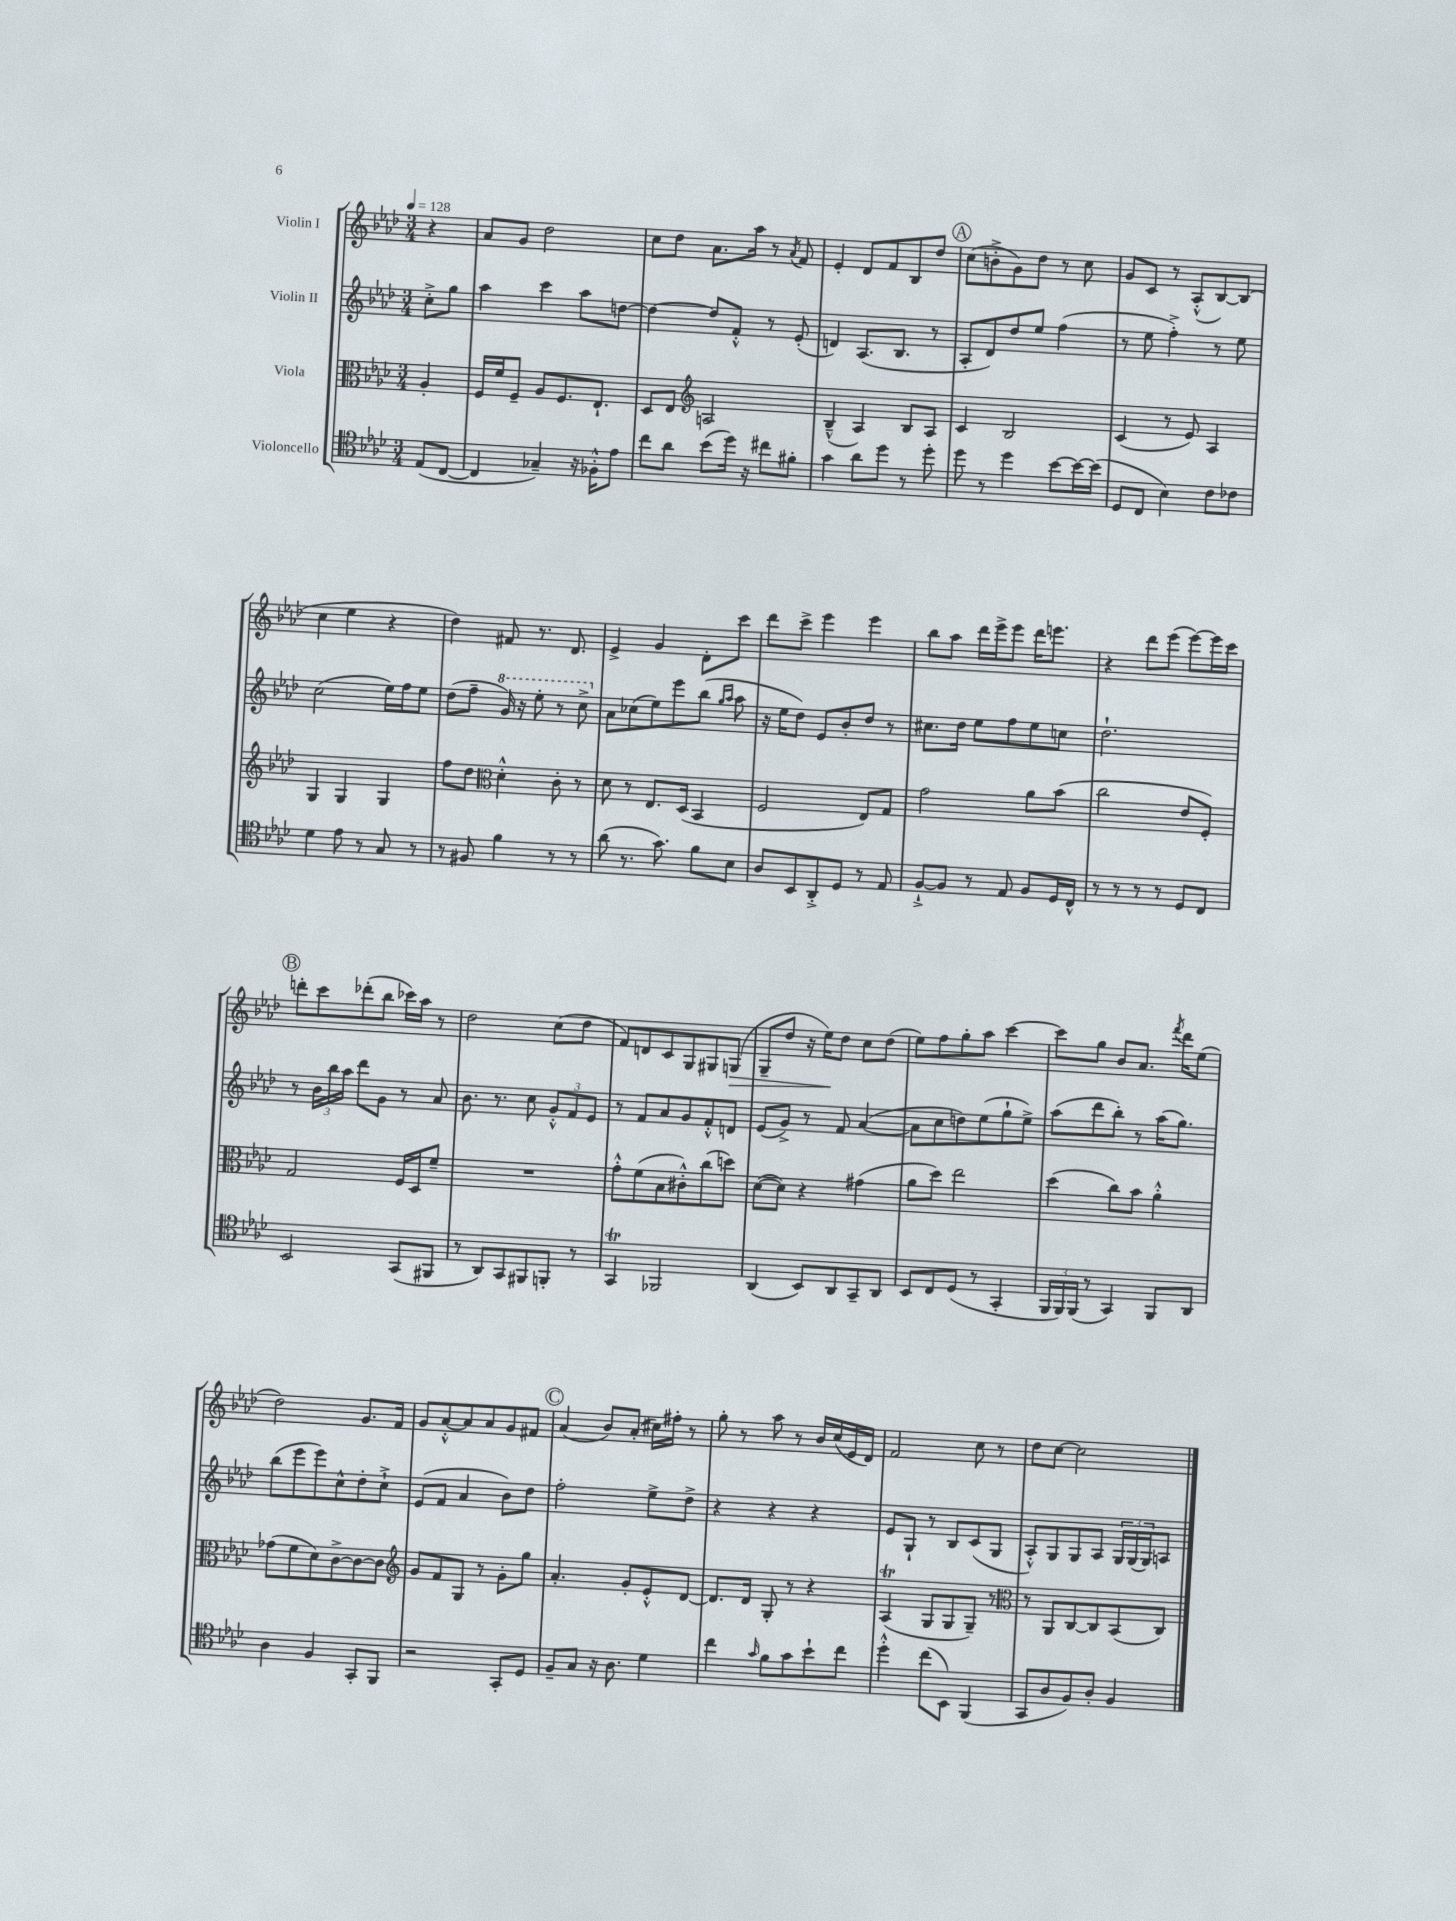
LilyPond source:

<<
\new StaffGroup <<
\new Staff = "s0" \with { instrumentName = "Violin I" } {
    \clef treble \key aes \major \numericTimeSignature \time 3/4 \partial 4 \tempo 4 = 128
    r4 |
    aes'8 g'8 des''2 |
    c''8 des''8 aes'8. aes''16 r8 \acciaccatura { aes'8 } f'8 |
    ees'4-. des'8 f'8 bes8 des''8 |
    \mark \markup { \circle "A" } c''8( b'8-.-> g'8) des''8 r8 c''8 |
    g'8 c'8 r8 aes8-.-^( bes8~) bes8( |
    c''4 ees''4 r4 |
    des''4) fis'8 r8. des'8. |
    ees'4-> g'4 des'8-. c'''8 |
    des'''8 c'''8-> ees'''4 ees'''4 |
    bes''8 aes''8 des'''16 ees'''16-> ees'''8 des'''16 e'''8. |
    r4 des'''8 ees'''8( ees'''8~) ees'''16 c'''16 |
    \mark \markup { \circle "B" } d'''8-. c'''8 des'''8-.( bes''8 ces'''16) aes''16 r8 |
    des''2 c''8( des''8 |
    f'8) d'8 c'8 g8 gis8 g8\>( |
    g8-- des''8 r16 ees''16\!) des''8 c''8 des''8( |
    ees''8) f''8 g''8-. aes''8 c'''4~ |
    c'''8 g''8 bes'8 aes'8. \acciaccatura { f'''8 } des'''16 ees''8( |
    des''2) g'8. f'16 |
    g'8 aes'8~-.-^ aes'8 aes'8 g'8 fis'8 |
    \mark \markup { \circle "C" } aes'4( bes'8) aes'8-.( cis''16) fis''16-. r8 |
    g''8-. r8 aes''8 r8 bes'16 c''16( ees'16 des'16) |
    f'2 c''8 r8 |
    des''8 c''8~ c''2 \bar "|." |
}
\new Staff = "s1" \with { instrumentName = "Violin II" } {
    \clef treble \key aes \major \numericTimeSignature \time 3/4 \partial 4
    c''8-.-> g''8 |
    aes''4 c'''4 aes''8 d''8~ |
    d''4~ d''8 f'8-.-^ r8 ees'8-.( |
    d'4) aes8.( bes8. r8 |
    \mark \markup { \circle "A" } aes8-. des'8) des''8 ees''8 f''4( |
    r8 ees''8 f''4-.->) r8 ees''8 |
    c''2( ees''16) f''16 ees''8 |
    des''8( f''8-- \ottava #1 g''16) r16 ees'''8-. r8 c'''8-> \ottava #0 |
    aes'8 ces''8( ees''8) ees'''8 bes''8( \grace { g''16 aes''16 } aes''8 |
    r16 ees''16 des''8) ees'8 bes'8-. des''8 r8 |
    cis''8. des''16 ees''8 f''8 ees''8 c''8 |
    des''2.-! |
    \mark \markup { \circle "B" } r8 \tuplet 3/2 { bes'16 bes''16 aes''16 } des'''8 g'8 r8 aes'8 |
    bes'8. r8. c''8 \tuplet 3/2 { g'8-.-^ f'8 ees'8 } |
    r8 f'8 aes'8 g'8 f'8-.-^ d'8 |
    ees'8( g'8->) r8 f'8 aes'4~( |
    aes'8 c''8 d''8) ees''8( g''8-! ees''8->) |
    aes''8( des'''8 bes''8-.) r8 aes''16( g''8.) |
    bes''8( ees'''8 ees'''8) c''8-^ des''8-. c''8-!-> |
    ees'8( f'8 aes'4 bes'8) des''8 |
    \mark \markup { \circle "C" } f''2-. ees''8-> des''8-> |
    r4 r4 r4 |
    ees'8 g8-! r8 bes8 c'8( g8 |
    aes8-.-^) g8 g8 aes8 \tuplet 3/2 { g16 g16( g16) } a8 \bar "|." |
}
\new Staff = "s2" \with { instrumentName = "Viola" } {
    \clef alto \key aes \major \numericTimeSignature \time 3/4 \partial 4
    aes4-. |
    f16 f'16 f8-- aes8 f8. ees8.-! |
    des8 ees8 \clef treble a2 |
    bes4---^( aes4) bes8 aes8 |
    \mark \markup { \circle "A" } c'4 bes2 |
    c'4( r8 ees'8) aes4 |
    g4 g4 g4 |
    f''8 des''8 \clef alto des'4-.-^ c'8-. r8 |
    des'8 r8 ees8. des16( bes,4 |
    f2 ees8) g8 |
    g'2 aes'8 bes'8( |
    c''2 ees'8 f8-.) |
    \mark \markup { \circle "B" } g2 f16 des16 f'8-- |
    R2. |
    g'8-.-^ f'8( bes8 cis'8-.-^) c''8( d''8) |
    des'8~( des'8) r4 gis'4( |
    aes'8 des''8) ees''2 |
    des''4( c''8) bes'8 aes'4-.-^ |
    ges'8( f'8 des'8) c'8~-> c'8~ c'8 |
    \clef treble g'8 f'8 g8 r8 g'8-. g''8 |
    \mark \markup { \circle "C" } aes'4.-. g'8-. ees'8-.-^ des'8~ |
    des'8. des'16 g8-. r8 r4 |
    aes4\trill( g8 g8 g8--) r8 |
    \clef alto r8 aes,8 c8~ c8 bes,8( c8) \bar "|." |
}
\new Staff = "s3" \with { instrumentName = "Violoncello" } {
    \clef tenor \key aes \major \numericTimeSignature \time 3/4 \partial 4
    ees8( c8~ |
    c4 ges4--) r16 fes16-.-^ ees'8 |
    c''8 aes'8 bes'8( des''16) r16 cis''8 fis'8-. |
    g'4 aes'8 des''8 r8 des''8-. |
    \mark \markup { \circle "A" } des''8 r8 des''4 bes'8~ bes'16~ bes'16( |
    des8 c8 bes4) c'8 ces'8 |
    des'4 ees'8 r8 g8 r8 |
    r8 fis8 f'4 r8 r8 |
    aes'8( r8. g'8.) f'8 bes8 |
    aes8 bes,8 aes,8-.-> des8 r8 ees8 |
    f8~-!-> f8 r8 ees8 f8 des16 c16-^ |
    r8 r8 r8 r8 des8 c8 |
    \mark \markup { \circle "B" } bes,2 g,8( fis,8 |
    r8 aes,8) g,8 fis,8 f,8-. r8 |
    g,4\trill fes,2 |
    aes,4( bes,8) aes,8 g,8-- aes,8 |
    bes,8 c8 des8( r8 g,4-. |
    \tuplet 3/2 { f,16 f,16) f,16( } r8 g,4) f,8 aes,8 |
    aes4 f4 g,8-. f,8 |
    r2 g,8-. des8 |
    \mark \markup { \circle "C" } f8-- g8 r16 aes8. des'4 |
    c''4 \grace { g'16 } f'8 g'8 bes'8-! c''8 |
    des''4-.-^ c''8( bes,8) f,4( |
    g,8 aes8 f8) aes8-. f4 \bar "|." |
}
>>
>>
\layout { \context { \Score \remove "Bar_number_engraver" } }
